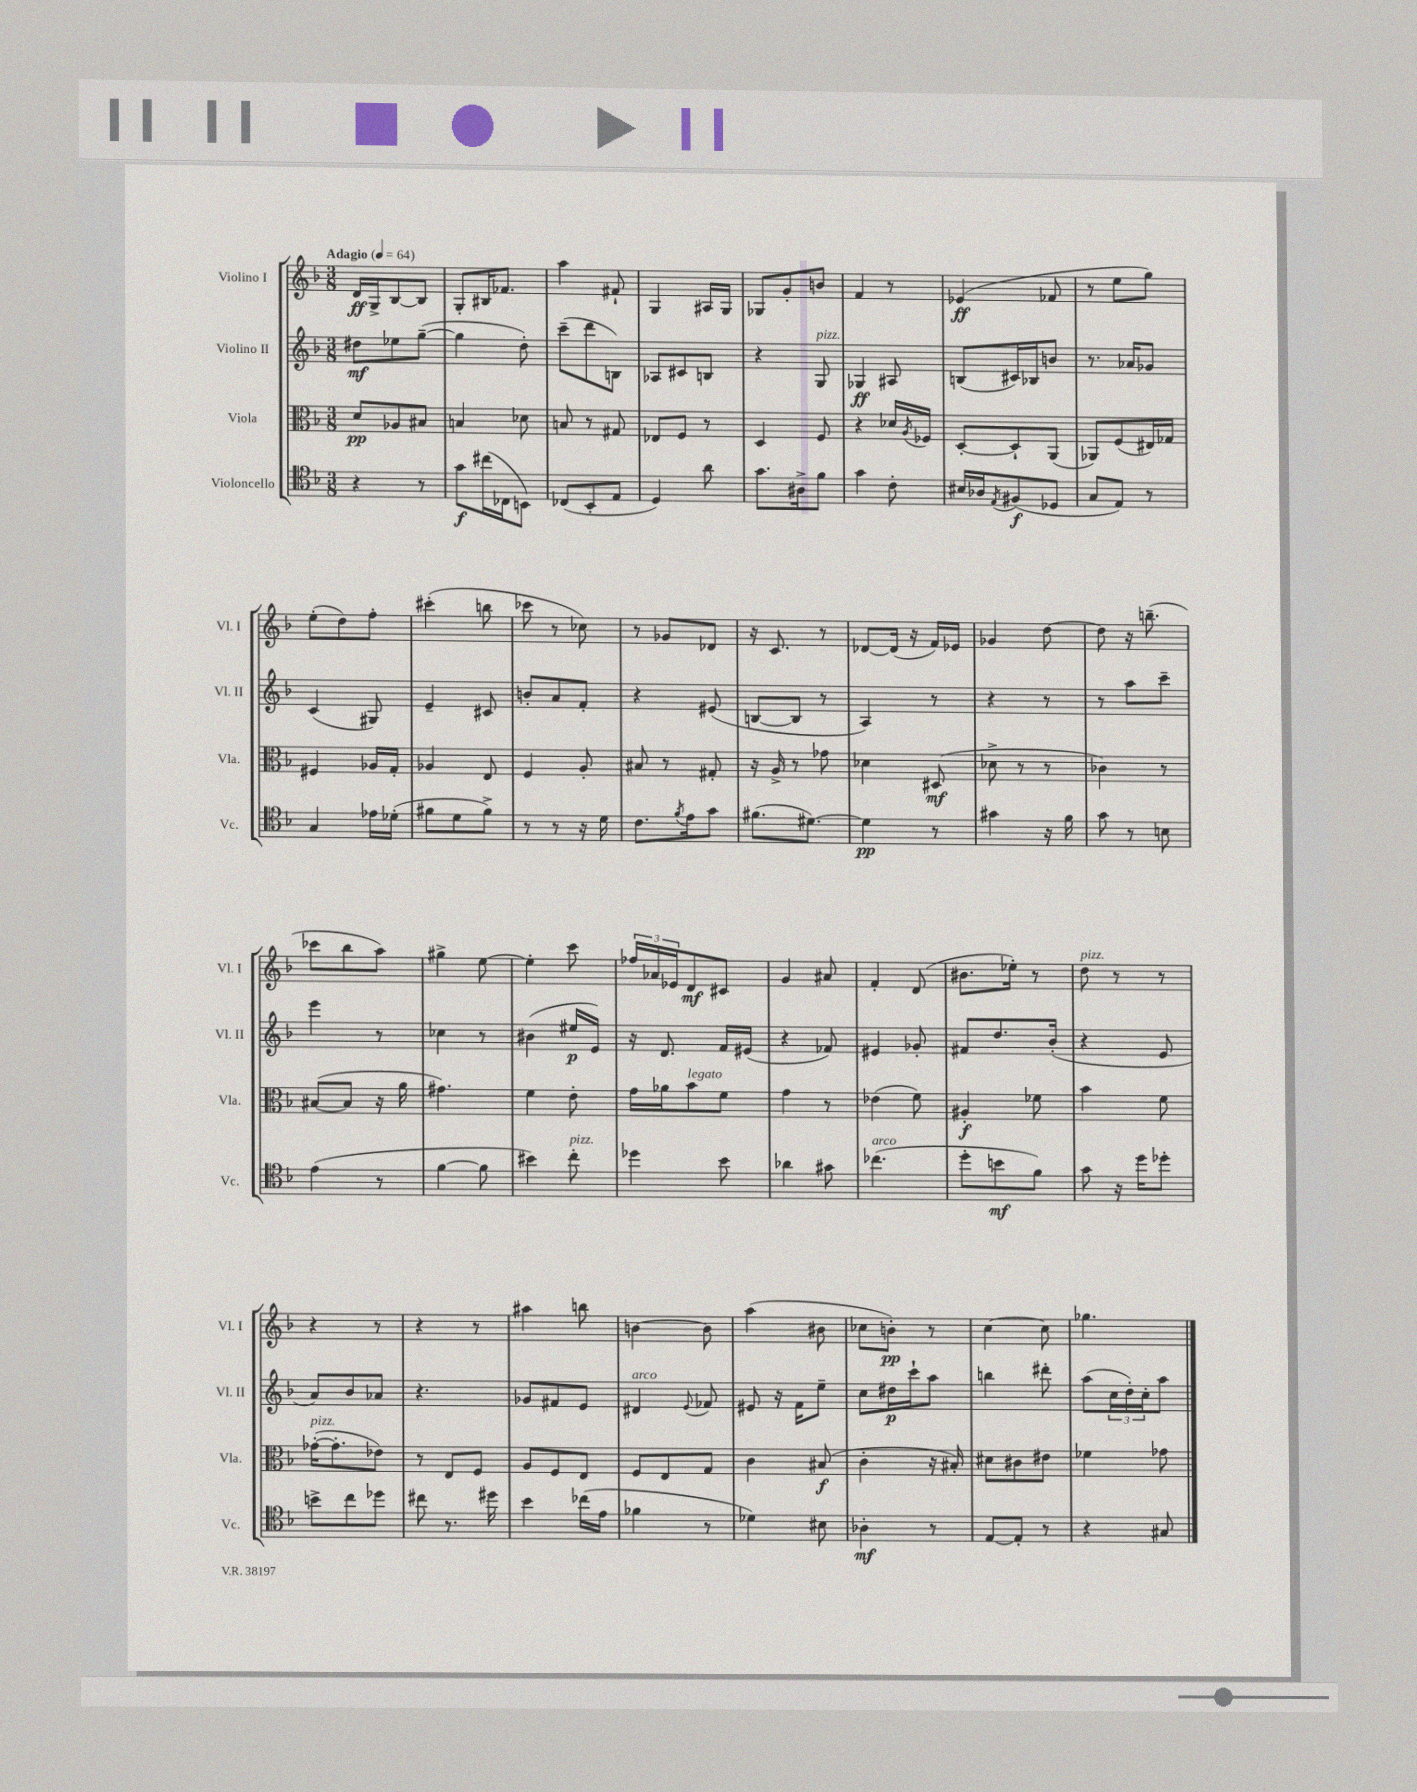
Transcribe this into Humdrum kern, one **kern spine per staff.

**kern	**kern	**kern	**kern
*staff4	*staff3	*staff2	*staff1
*clefC4	*clefC3	*clefG2	*clefG2
*k[b-]	*k[b-]	*k[b-]	*k[b-]
*M3/8	*M3/8	*M3/8	*M3/8
*MM64	*MM64	*MM64	*MM64
4r	8d/L	8dd#\L	16d/LL
.	.	.	16G^/J
.	8A-/	8ee-\	[8B-/
8r	8B#/J	([8gg~\J	8B-/]J
=	=	=	=
8g\L	4B/	4gg\]	8G'/L
(16cc#\L	.	.	16B#/K
16C-\J	.	.	8.f-/J
8BB\J)	8d-\	8dd'\)	.
=	=	=	=
(8C-/L	8B/	(8ccc~\L	4aa\
8BB-'/	8r	8ddd\	.
8E/J	8G#/	8B\J)	8f#`/
=	=	=	=
4D/)	8E-/L	8A-/L	4G/
.	8F/J	8c#/	.
8a\	8r	8B/J	16A#/LL
.	.	.	16G/JJ
=	=	=	=
8.g\L	4D/	4r	8G-/L
.	.	.	8g'/
16A#^\k	.	.	.
8f\J	8F/	8G/	8b/J
=	=	=	=
4g\	4r	4G-/	4f/
8c'\	16d-/LL	8A#/	8r
.	8qA/	.	.
.	16F-/JJ	.	.
=	=	=	=
16B#/LL	[8D'/L	(8B/L	(4e-/
16A-/J	.	.	.
8qE/	.	.	.
(8F#/	8D`/]	16c#/L)	.
.	.	16B-/J	.
8D-/J	(8AA/J	8b/J	8f-/
=	=	=	=
8G/L	8AA-/L)	8.r	8r
8E/J)	(8F/	.	8ee\L
.	.	16a-/LK	.
8r	16E#/L)	8g-/J	8gg\J)
.	16G-/JJ	.	.
=	=	=	=
4G/	4F#/	(4c/	(8ee'\L
.	.	.	8dd\)
16e-\LL	16A-/LL	8G#/)	8ff'\J
(16d-'\JJ	16G'/JJ	.	.
=	=	=	=
8f#\L	4A-/	4e~/	(4ccc#'\
8d\	.	.	.
8f#^\J)	8E/	8c#/	8bb\
=	=	=	=
8r	4F/	8b'/L	8ccc-\
8r	.	8a/	8r
16r	8A'/	8f'/J	8cc-\)
16d\	.	.	.
=	=	=	=
8.c\L	8B#/	4r	8r
.	8r	.	8g-/L
8qf/	.	.	.
16e\k	.	.	.
8g\J	8G#'/	(8e#/	8d-/J
=	=	=	=
(8.f#\L	16r	[8B/L	16r
.	16A^/	.	8.c/
.	8r	8B/]J	.
[8.d#\J)	.	.	.
.	8g-\	8r	8r
=	=	=	=
4d#\]	4d-\	4A/)	[8d-/L
.	.	.	(16d-/]Jk
.	.	.	16r
8r	(8D#/	8r	16f/LL)
.	.	.	16e-/JJ
=	=	=	=
4g#\	8d-^\	4r	4g-/
.	8r	.	.
16r	8r	8r	[8dd\
16f\	.	.	.
=	=	=	=
8g\	4c-\)	8r	8dd\]
8r	.	8aa\L	16r
.	.	.	(8.bb~\
8B\	8r	8ccc~\J	.
=	=	=	=
(4e\	([8B#/L	4eee\	8ccc-\L
.	8B#/]J	.	8bb-\
8r	16r	8r	8aa\J)
.	16a\	.	.
=	=	=	=
[4f\	4.g#\)	4cc-\	4gg#^\
8f\]	.	8r	[8ee\
=	=	=	=
4b#\)	4f\	(4b#\	4ee'\]
8cc'\	8e'\	16ee#/LL	8ccc\
.	.	16e/JJ)	.
=	=	=	=
4dd-\	16g\LL	16r	24ff-/LL
.	.	.	24a-/
.	16a-\J	8.d/	.
.	.	.	24e-/J
.	8b-\	.	8d/
8b-\	8f\J	16f/LL	8c#/J
.	.	(16e#/JJ	.
=	=	=	=
4a-\	4g\	4r	4g/
8g#\	8r	8f-/)	8a#/
=	=	=	=
(4.cc-\	(4e-\	4e#/	4f'/
.	8f\)	8g-'/	(8d/
=	=	=	=
8dd'\L	4A#'/	8f#/L	8.b#\L
8b\	.	8.dd/	.
.	.	.	16ee-'\Jk)
8f\J)	8f-\	.	8r
.	.	(16b-'/Jk	.
=	=	=	=
8g\	4b-\	4r	8dd\
16r	.	.	8r
16dd\LK	.	.	.
8dd-'\J	8f\	8e/	8r
=	=	=	=
8b^\L	([16g-'\LK	8a/L)	4r
.	8.g-'\]	.	.
8cc\	.	8b-/	.
8dd-\J	8e-\J)	8a-/J	8r
=	=	=	=
8cc#\	8r	4.r	4r
8.r	8E/L	.	.
.	8F/J	.	8r
16dd#\	.	.	.
=	=	=	=
4b-\	8A/L	8g-/L	4aa#\
.	8F/	8f#/	.
(16cc-\LL	8E/J	8e/J	8bb\
16e\JJ	.	.	.
=	=	=	=
4f-\	8F/L	4d#/	[4b\
.	8E/	.	.
.	.	8qqe/	.
8r	8G/J	8f-/	8b\]
=	=	=	=
4d-\)	4c\	8e#/	(4aa\
.	.	16r	.
.	.	16f\LK	.
8B#\	(8B#/	8ee~\J	8b#\
=	=	=	=
4A-'\	4c'\	8cc\L	8cc-\L
.	.	16dd#\L	8b'\J)
.	.	16ccc`\J	.
8r	16r	8aa\J	8r
.	16B#'/)	.	.
=	=	=	=
[8E/L	8d#\L	4bb\	[4cc\
8E'/]J	8c#\	.	.
8r	8e#\J	8ddd#'\	8cc\]
=	=	=	=
4r	4f-\	(8aa\L	4.gg-\
.	.	24cc\L	.
.	.	24dd'\)	.
.	.	24cc'\J	.
8G#/	8g-\	8aa\J	.
==	==	==	==
*-	*-	*-	*-
